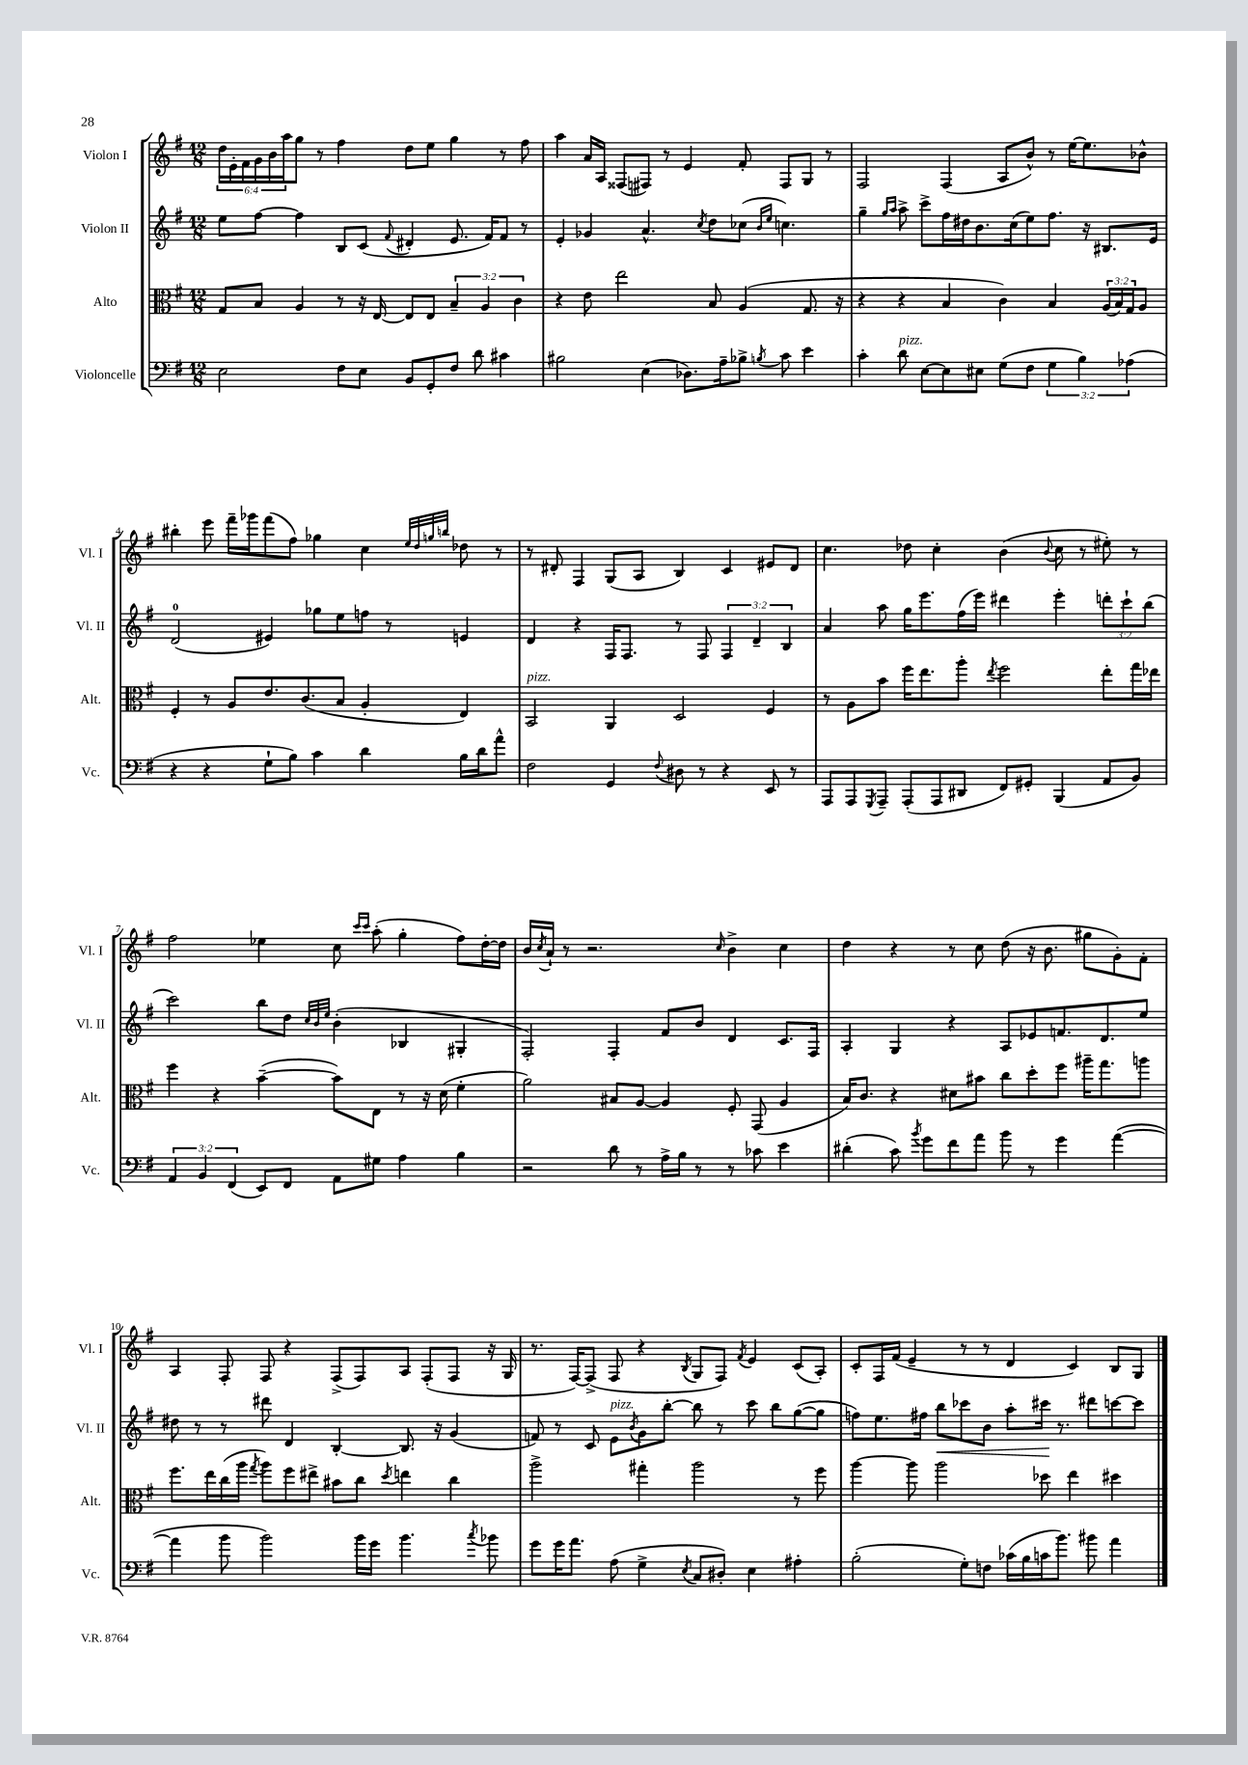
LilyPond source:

<<
\new StaffGroup <<
\new Staff = "s0" \with { instrumentName = "Violon I" shortInstrumentName = "Vl. I" } {
    \clef treble \key g \major \numericTimeSignature \time 12/8 \override Staff.TupletNumber.text = #tuplet-number::calc-fraction-text
    \tuplet 6/4 { d''16 e'16-. fis'16 g'16 b'16 a''16 } g''8 r8 fis''4 d''8 e''8 g''4 r8 fis''8 |
    a''4 a'16 a16 fisis8( fis8) r8 e'4 fis'8-. fis8 g8 r8 |
    fis2 fis4( a8 b'8-^) r8 e''16~ e''8. bes'8-^ |
    bis''4-. e'''8 fis'''16-- ges'''16 fis'''8( fis''8) ges''4 c''4 \grace { e''32 d''32 g''32 b''32 } des''8 r8 |
    r8 dis'8-. fis4 g8( a8 b4) c'4 eis'8 dis'8 |
    c''4. des''8 c''4-. b'4( \appoggiatura { b'8 } c''8 r8 eis''8-.) r8 |
    fis''2 ees''4 c''8 \grace { c'''16 c'''16 } a''8-.( g''4-. fis''8) d''16~-. d''16 |
    b'16 \acciaccatura { c''8 } a'16-! r8 r2. \grace { c''16 } b'4-> c''4 |
    d''4 r4 r8 c''8 d''8( r16 b'8. gis''8 g'8-.) fis'8-. |
    a4 fis8-. fis8 r4 fis8->( fis8) a8 fis8-.( fis8 r16 g16 |
    r8. fis16~) fis8->( fis8 r4 \acciaccatura { b8 } g8 fis8) \acciaccatura { fis'8 } e'4 c'8( a8-.) |
    c'8-. fis16 fis'16( e'4-- r8 r8 d'4 c'4) b8 g8 \bar "|." |
}
\new Staff = "s1" \with { instrumentName = "Violon II" shortInstrumentName = "Vl. II" } {
    \clef treble \key g \major \numericTimeSignature \time 12/8 \override Staff.TupletNumber.text = #tuplet-number::calc-fraction-text
    e''8 fis''8~ fis''4 b8 c'8( \appoggiatura { fis'8 } dis'4-. e'8. fis'16) fis'8 r8 |
    e'4-. ges'4 a'4.-^ \acciaccatura { c''8 } d''8 ces''8( \grace { b'16 e''16 } c''4.) |
    g''4-- \grace { g''16 a''16 } a''8-> c'''8-> fis''16 dis''16 b'8. c''16( e''8) fis''8. r16 bis8. e'16 |
    d'2-0( eis'4) ges''8 e''8 f''8 r8 e'4 |
    d'4 r4 fis16 fis8. r8 fis8 \tuplet 3/2 { fis4 d'4-- b4 } |
    a'4 a''8 g''16 e'''8. fis''16( e'''16) dis'''4 e'''4-. \tuplet 3/2 { d'''8-. c'''8-! b''8( } |
    c'''2) b''8 d''8 \grace { c''32 b'32 e''32 } b'4-.( bes4 gis4-. |
    fis2-.) fis4-. fis'8 b'8 d'4 c'8. fis16 |
    a4-. g4 r4 a8 ees'8 f'8. d'8. e''8 |
    dis''8 r8 r8 dis'''8 d'4 b4~-. b8. r16 g'4( |
    f'8) r8 c'8 e'8^\markup { \italic "pizz." } \acciaccatura { b'8 } g'8 b''8~-. b''8 r8 c'''8 b''8 g''8~( g''8 |
    f''8) e''8. fis''16 b''8\< ces'''8 b'8 a''8-. cis'''16\! r8. dis'''8 c'''8~ c'''8 \bar "|." |
}
\new Staff = "s2" \with { instrumentName = "Alto" shortInstrumentName = "Alt." } {
    \clef alto \key g \major \numericTimeSignature \time 12/8 \override Staff.TupletNumber.text = #tuplet-number::calc-fraction-text
    g8 b8 a4 r8 r16 e16~ e8 e8 \tuplet 3/2 { b4-- a4 c'4 } |
    r4 e'8 e''2 b8 a4( g8. r16 |
    r4 r4 b4 c'4) b4 \tuplet 3/2 { a16( b16) g16 } a8 |
    fis4-. r8 a8 e'8. c'8.( b8 a4-. e4) |
    b,2^\markup { \italic "pizz." } a,4 d2 fis4 |
    r8 a8 b'8 fis''16 e''8. a''8-. \acciaccatura { e''8 } fis''2 e''8-. g''16 ees''16 |
    fis''4 r4 b'4~--( b'8) e8 r8 r16 d'16( fis'4-. |
    a'2) bis8 a8~ a4 fis8-. g,8( a4 |
    b16) c'8. r4 dis'8 bis'8 c''8 d''8-. fis''8 ais''16-- g''8. a''8 |
    fis''8. e''16 c''16( a''16 \acciaccatura { g''8 } a''8) fis''8 eis''8-> bis'8 c''8 \acciaccatura { d''8 } e''4 c''4 |
    a''2-> gis''4-. a''2 r8 fis''8 |
    a''4~ a''8 a''2 des''8 e''4 dis''4 \bar "|." |
}
\new Staff = "s3" \with { instrumentName = "Violoncelle" shortInstrumentName = "Vc." } {
    \clef bass \key g \major \numericTimeSignature \time 12/8 \override Staff.TupletNumber.text = #tuplet-number::calc-fraction-text
    e2 fis8 e8 b,8 g,8-. fis8 d'8 cis'4 |
    bis2 e4( des8.) a16-- bes8-> \acciaccatura { b8 } c'8 e'4 |
    c'4-. d'8^\markup { \italic "pizz." } e8~ e8 eis8 g8( fis8 \tuplet 3/2 { g4 b4) aes4( } |
    r4 r4 g8-! b8) c'4 d'4 b16 d'16 a'8-^ |
    fis2 g,4 \appoggiatura { fis8 } dis8 r8 r4 e,8 r8 |
    a,,8 a,,8 \acciaccatura { g,,8 } a,,8-- a,,8-.( a,,8 dis,8 fis,8) gis,8-. b,,4( a,8 b,8) |
    \tuplet 3/2 { a,4 b,4 fis,4( } e,8) fis,8 a,8 gis8 a4 b4 |
    r2 d'8 r8 a16-> b16 r8 r8 ces'8 e'4 |
    dis'4-.( c'8) \acciaccatura { b'8 } g'8 fis'8 a'8 b'8 r8 g'4 a'4~( |
    a'4 b'8 b'2) b'16 g'16 b'4. \acciaccatura { c''8 } bes'8 |
    g'8 g'16 a'8. a8( g4-> \acciaccatura { e8 } c8 dis8-.) e4 ais4-. |
    b2-.( g8-.) f8 ces'16( b16 c'16 b'8.) bis'8 a'4 \bar "|." |
}
>>
>>
